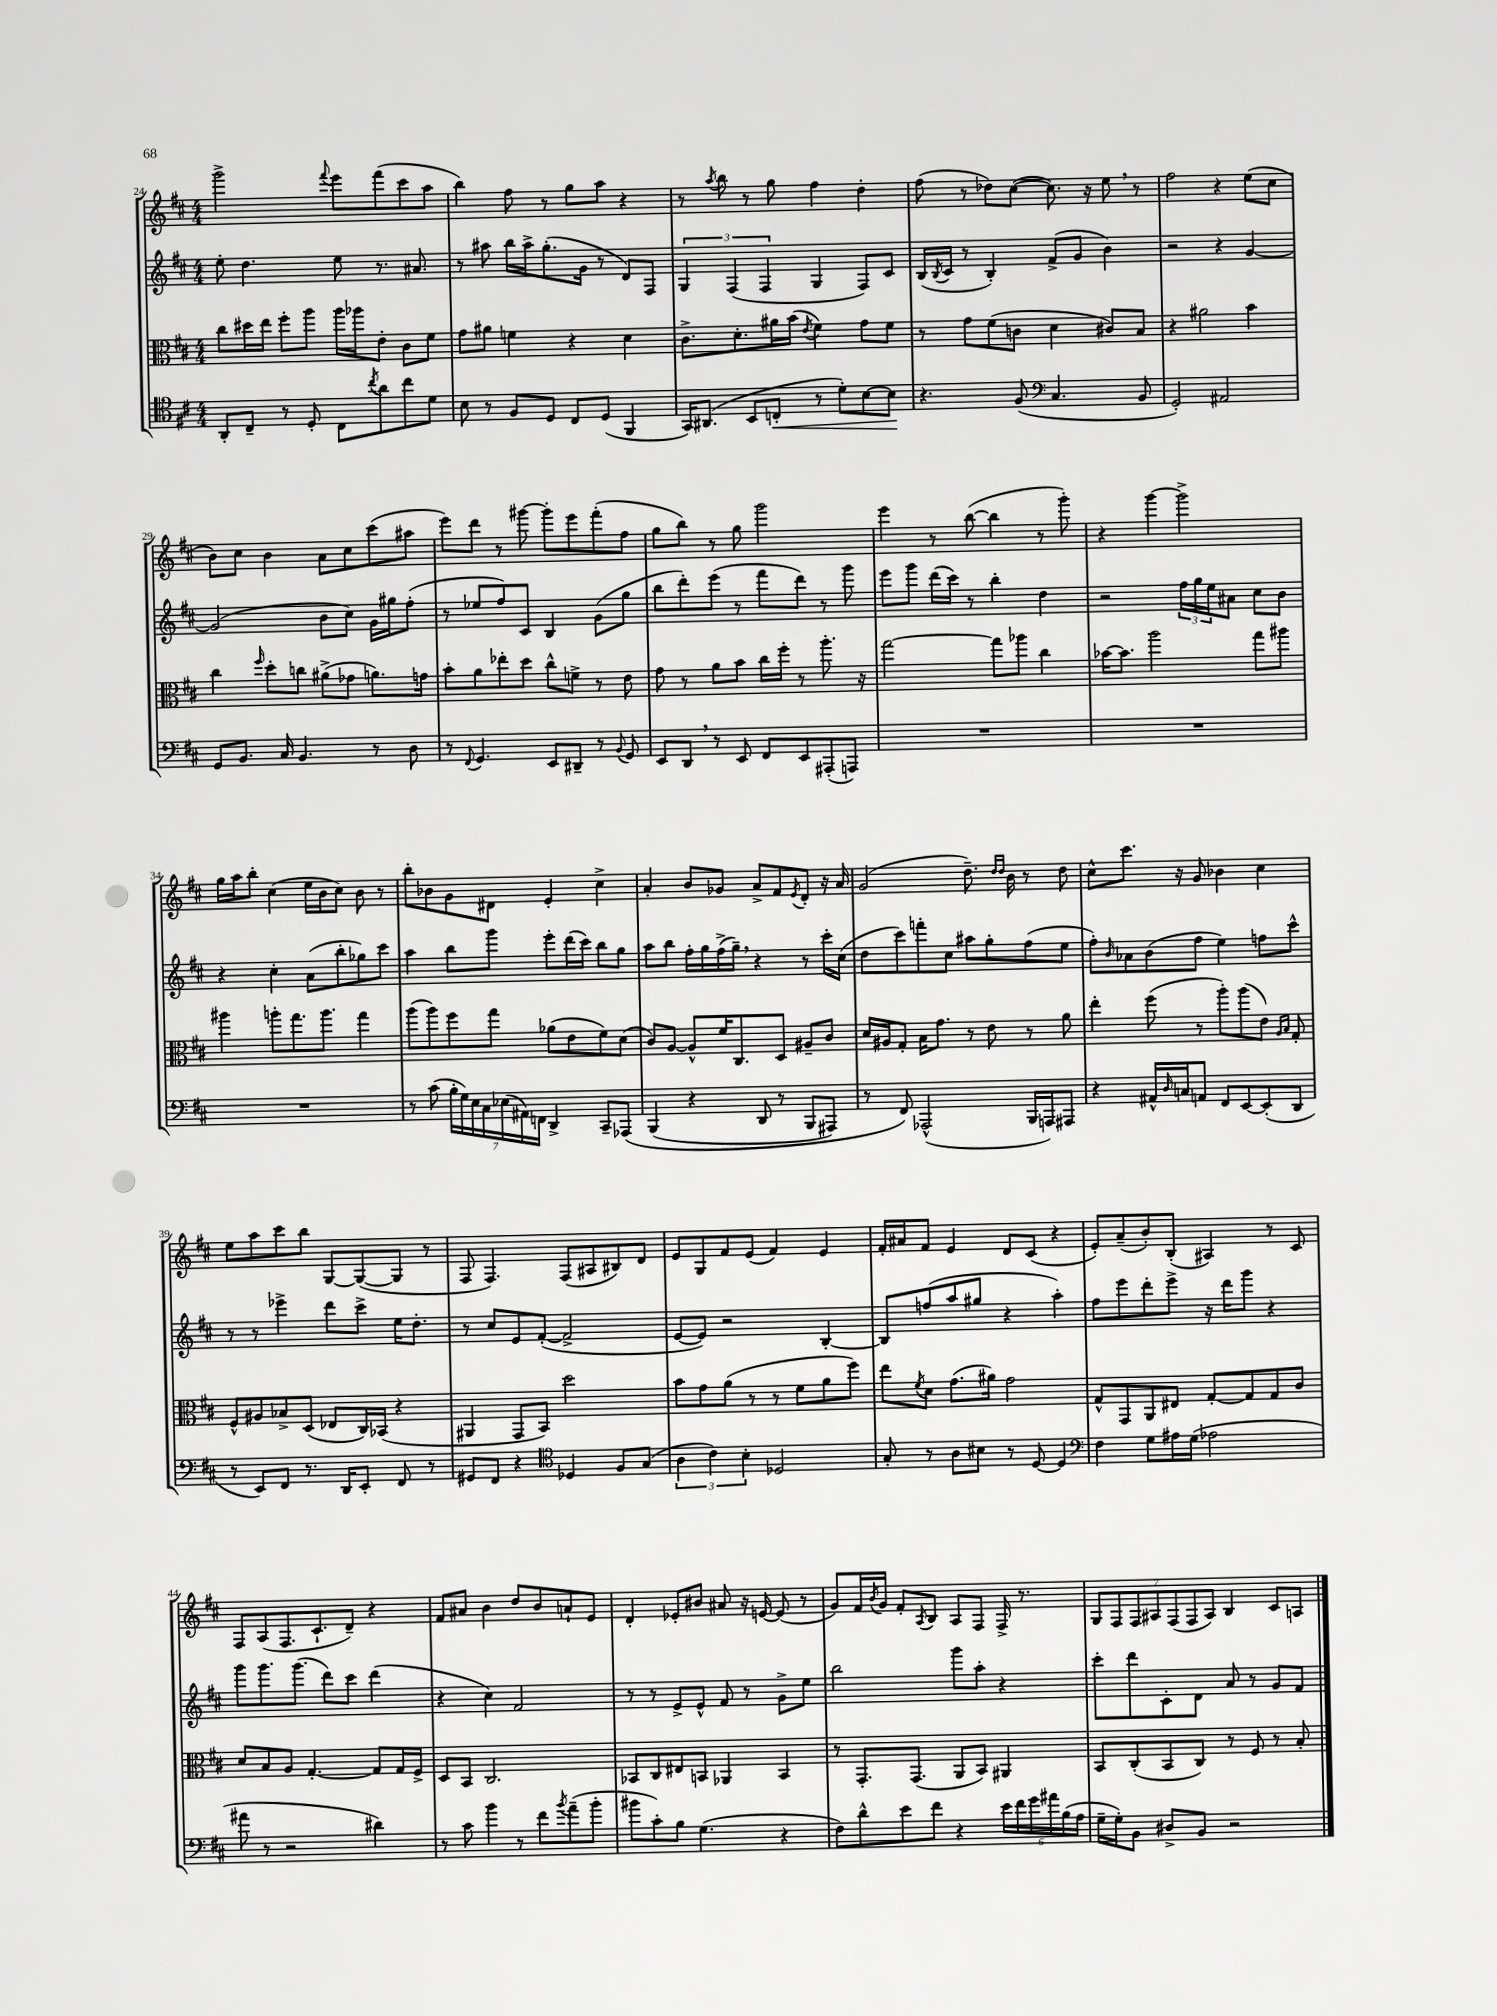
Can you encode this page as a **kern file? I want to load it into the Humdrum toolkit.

**kern	**kern	**kern	**kern
*staff4	*staff3	*staff2	*staff1
*clefC4	*clefC3	*clefG2	*clefG2
*k[f#c#]	*k[f#c#]	*k[f#c#]	*k[f#c#]
*M4/4	*M4/4	*M4/4	*M4/4
8AA'	8cc#	8ee'	2ggg^
8C#~	16dd#	4.dd	.
.	16ee	.	.
8r	8ff#'	.	.
8D'	8aa	.	.
.	.	.	8qqfff#
8C#	16aa	8ee	8eee
.	16aa-	.	.
8qcc#	.	.	.
8a	8e'	8.r	(8fff#
8cc#	8c#	.	8ccc#
.	.	8.a#	.
8d	8f#	.	8aa
=	=	=	=
8B	8g	8r	4bb)
8r	8a#	8aa#	.
8F#	4f	16bb	8ff#
.	.	16aa#^	.
8D	.	(8.gg'	8r
8C#	4r	.	8gg
.	.	16g	.
(8D	.	8r	8aa
4FF#	4d	8d)	4r
.	.	8F#	.
=	=	=	=
16GG)	8.c#^	6G	8r
(8.AA#	.	.	.
.	.	.	8qaa
.	.	.	8bb
.	.	(6F#	.
.	8.d'	.	.
8BB	.	.	8r
.	.	6F#	.
8C'	16a#	.	8gg
.	(16b	.	.
.	8qe	.	.
8r	4f#)	4G	4ff#
8d')	.	.	.
[8B	8g	8F#)	4dd'
8B]	8f#	8c#	.
=	=	=	=
4.r	8r	(16B	(8ff#
.	.	8qB	.
.	.	16c#	.
.	8g	8r	8r
.	(8f#	4B')	8dd-)
(8F#	8c	.	([8cc#
*clefF4	*	*	*
4.C#	4d	(8f#^	8.cc#])
.	.	8g	.
.	.	.	16r
.	8c#)	4b)	8ee
8BB	8B	.	8r
=	=	=	=
2GG')	4r	2r	2ff#
.	2a#	.	.
2AA#	.	4r	4r
.	4b	[4g	(8ee
.	.	.	8cc#
=	=	=	=
8GG	4cc#	(2g]	8b)
8.BB	.	.	8cc#
.	16qqff#	.	.
.	8dd'	.	4b
16C#	.	.	.
4.BB	8cc	.	.
.	(8a#^	8b	8a
.	8g-	8cc#)	8cc#
8r	8.a)	16g	(8ccc#
.	.	16gg#	.
8D	.	(8ff#'	8aa#
.	16g	.	.
=	=	=	=
8r	8b'	8r	8eee)
8qqFF#	.	.	.
4.GG	8a	8ee-	8ddd
.	8ee-'	8ff#)	8r
.	8dd	8c#	[8ggg#
8EE	8cc#^^	4B	8ggg#']
8DD#~	8f^	.	8eee
8r	8r	(8g	(8fff#'
8qqBB	.	.	.
8GG	8e	8gg	8ff#
=	=	=	=
8EE	8g	8bb	8gg
8DD	8r	8ddd')	8bb)
8r	8a	(8eee	8r
8EE	8b	8r	8gg
8FF#	16cc#	8fff#	2ggg
.	16ff#'	.	.
8EE	8r	8ddd)	.
(8AAA#'	8.aa'	8r	.
8AAA)	.	8ggg	.
.	16r	.	.
=	=	=	=
1r	[2gg	8eee	4eee
.	.	8ggg	.
.	.	(16ddd	8r
.	.	16ccc#)	.
.	.	8r	([8bb
.	8gg]	4bb'	4bb]
.	8aa-	.	.
.	4cc#	4dd	8r
.	.	.	8ggg')
=	=	=	=
1r	[16b-	2r	4r
.	8.b-]	.	.
.	2aa	.	[4ggg
.	.	24ff#	2ggg^]
.	.	24gg	.
.	.	24ee	.
.	.	8a#	.
.	8gg	8cc#	.
.	8aa#	8b	.
=	=	=	=
1r	4aa#	4r	16gg
.	.	.	16aa
.	.	.	8bb'
.	8aa'	4cc#'	(4cc#
.	8.gg	.	.
.	.	(8a	16ee
.	8.aa	.	16b
.	.	8bb'	8cc#)
.	4gg	8gg-)	8b
.	.	8ccc#	8r
=	=	=	=
8r	(8aa	4aa	8bb'
(8c#	8aa)	.	8b-
28B'	8ff#	8bb	8g
28G)	.	.	.
28E	.	.	.
28C#	.	.	.
.	8gg	8ggg	8d#
(28E-	.	.	.
28AA#)	.	.	.
28FF	.	.	.
4DD^	(8a-	8eee'	4e'
.	8e	(16ddd	.
.	.	16ccc#)	.
8CC#~	8f#)	8bb	4cc#^
&(8AAA-	(8d	8gg	.
=	=	=	=
(4BBB	8c#)	8aa	4a'
.	[8A	8bb	.
4r	8A^^]	16ff#'	8b
.	.	16gg	.
.	16f#	(16ff#^	8g-
.	8.C#	16gg~)	.
8DD	.	4r	8a^
8r	8D	.	8f#
.	.	.	8qe
8BBB	8A#~	8r	8d'
8AAA#)	8c#	16ccc#'	16r
.	.	(16cc#	16a
=	=	=	=
8r	16d	8dd	(2g
.	16A#	.	.
8FF#&)	8G'	8ccc#)	.
(2AAA-^^	16B	8fff'	.
.	8.g	.	.
.	.	8cc#	.
.	8r	8aa#	8.dd~)
.	8e	8gg'	.
.	.	.	16qqdd
.	.	.	16qqdd
.	.	.	16b
16BBB	8r	(8ff#	8r
16AAA)	.	.	.
8AAA#	8a	8ee	8dd
=	=	=	=
4r	4ee'	8ff#')	8cc#^^
.	.	16qqb	.
.	.	8a-	8.ccc#
16AA#^^	(8ff#	(8b	.
16qqD	.	.	.
16C	.	.	16r
8AA	8r	8ff#	8g
8FF#	8aa')	4ee)	4b-
[8EE	(8aa	.	.
(8EE']	8e)	8ff	4cc#
.	16qqA	.	.
.	16qqB	.	.
8DD	8G'	8ccc#^^	.
=	=	=	=
8r	8F#^^	8r	8ee
8EE)	8A#	8r	8aa
8FF#	8B-^	4eee-^	8ccc#
8.r	(8D	.	8bb
.	8E-	8ddd	[8G
16DD	.	.	.
8EE'	16C#)	8ccc#^	(8G_
.	(16BB-	.	.
8FF#	4r	16ee	8G]
.	.	8.dd'	.
8r	.	.	8r
=	=	=	=
8GG#	4AA#	8r	8F#
8FF#	.	8cc#	4.F#)
4r	8GG	8e	.
.	8BB)	([8f#'	.
*clefC4	*	*	*
4D-	2dd	2f#^]	(8F#
.	.	.	8A#
8F#	.	.	8B#)
(8G	.	.	8d
=	=	=	=
6A	8b	[8e	8e
.	8g	8e])	8G
6c#)	.	.	.
.	(8a	2r	8f#
6B'	.	.	.
.	8r	.	(8e
2D-	8r	.	4f#)
.	8f#	.	.
.	8a	[4B'	4e
.	8ff#)	.	.
=	=	=	=
8G'	8ee	8B]	16f#'
.	.	.	16a#
.	8qf#	.	.
8r	8d	(8ff	8f#
8A	(8.g	8aa	4e
8B#	.	8gg#	.
.	16a#)	.	.
8r	2g	4r	8d
[8D	.	.	(8c#
4D]	.	4aa')	4r
=	=	=	=
*clefF4	*	*	*
4F#	8G^^	8ff#	8e')
.	8GG	8eee	(8a~
8G	8AA	8ddd'	8b')
16A#	8E#	8eee^	(8B'
(16G	.	.	.
2A-	[8G'	16r	4A#)
.	.	16ddd	.
.	8G]	8ggg	.
.	8G	4r	8r
.	8c#	.	8c#
=	=	=	=
8a#	8d	8ggg	8F#
8r	8B	8.ggg	(8A
2r	8A	.	8.F#
.	.	(8.ggg	.
.	[4.G'	.	.
.	.	.	8.c#`
.	.	8ddd)	.
.	.	8ccc#	8d~)
4d#)	8G]	(4ddd	4r
.	16G	.	.
.	16F#^	.	.
=	=	=	=
8r	8D	4r	8f#
8c#	8BB	.	8a#
4b	2.C#	4cc#)	4b
8r	.	2f#	8dd
8f#	.	.	8b
8qb	.	.	.
(8a~	.	.	8a`
8b'	.	.	8e
=	=	=	=
8b#	8BB-	8r	4d'
8c#')	8C#	8r	.
8B	8E#	8e^	8e-'
(4.G	8BB	8e^^	8b#
.	4AA-	8f#	8a#
.	.	8r	16r
.	.	.	[16e
4r	4BB	8g^	(8e]
.	.	8ee	8r
=	=	=	=
8F#)	8r	2bb	8g)
8d^^	8.GG'	.	16f#
.	.	.	8qb
.	.	.	16g
8e	.	.	8f#'
.	(8.GG	.	.
.	.	.	8qA
8f#	.	.	8B
4r	8AA	8ggg	8A
.	8BB)	8aa'	8F#
24e	4AA#	4r	16F#^
24f#	.	.	.
.	.	.	8.r
24g	.	.	.
24a#	.	.	.
(24B	.	.	.
24A	.	.	.
=	=	=	=
16G~	8BB	8ccc#'	14G
16G')	.	.	.
.	.	.	14F#
8BB	(8C#'	8ddd	.
.	.	.	14F#
.	.	.	14A#
8D#^	8BB	8c#'	.
.	.	.	(14F#
.	.	.	14F#
8BB	8C#)	8d	.
.	.	.	14A#)
2r	8r	8a	4B
.	8F#	8r	.
.	8r	8g	8c#
.	8B'	8f#	8A
==	==	==	==
*-	*-	*-	*-
